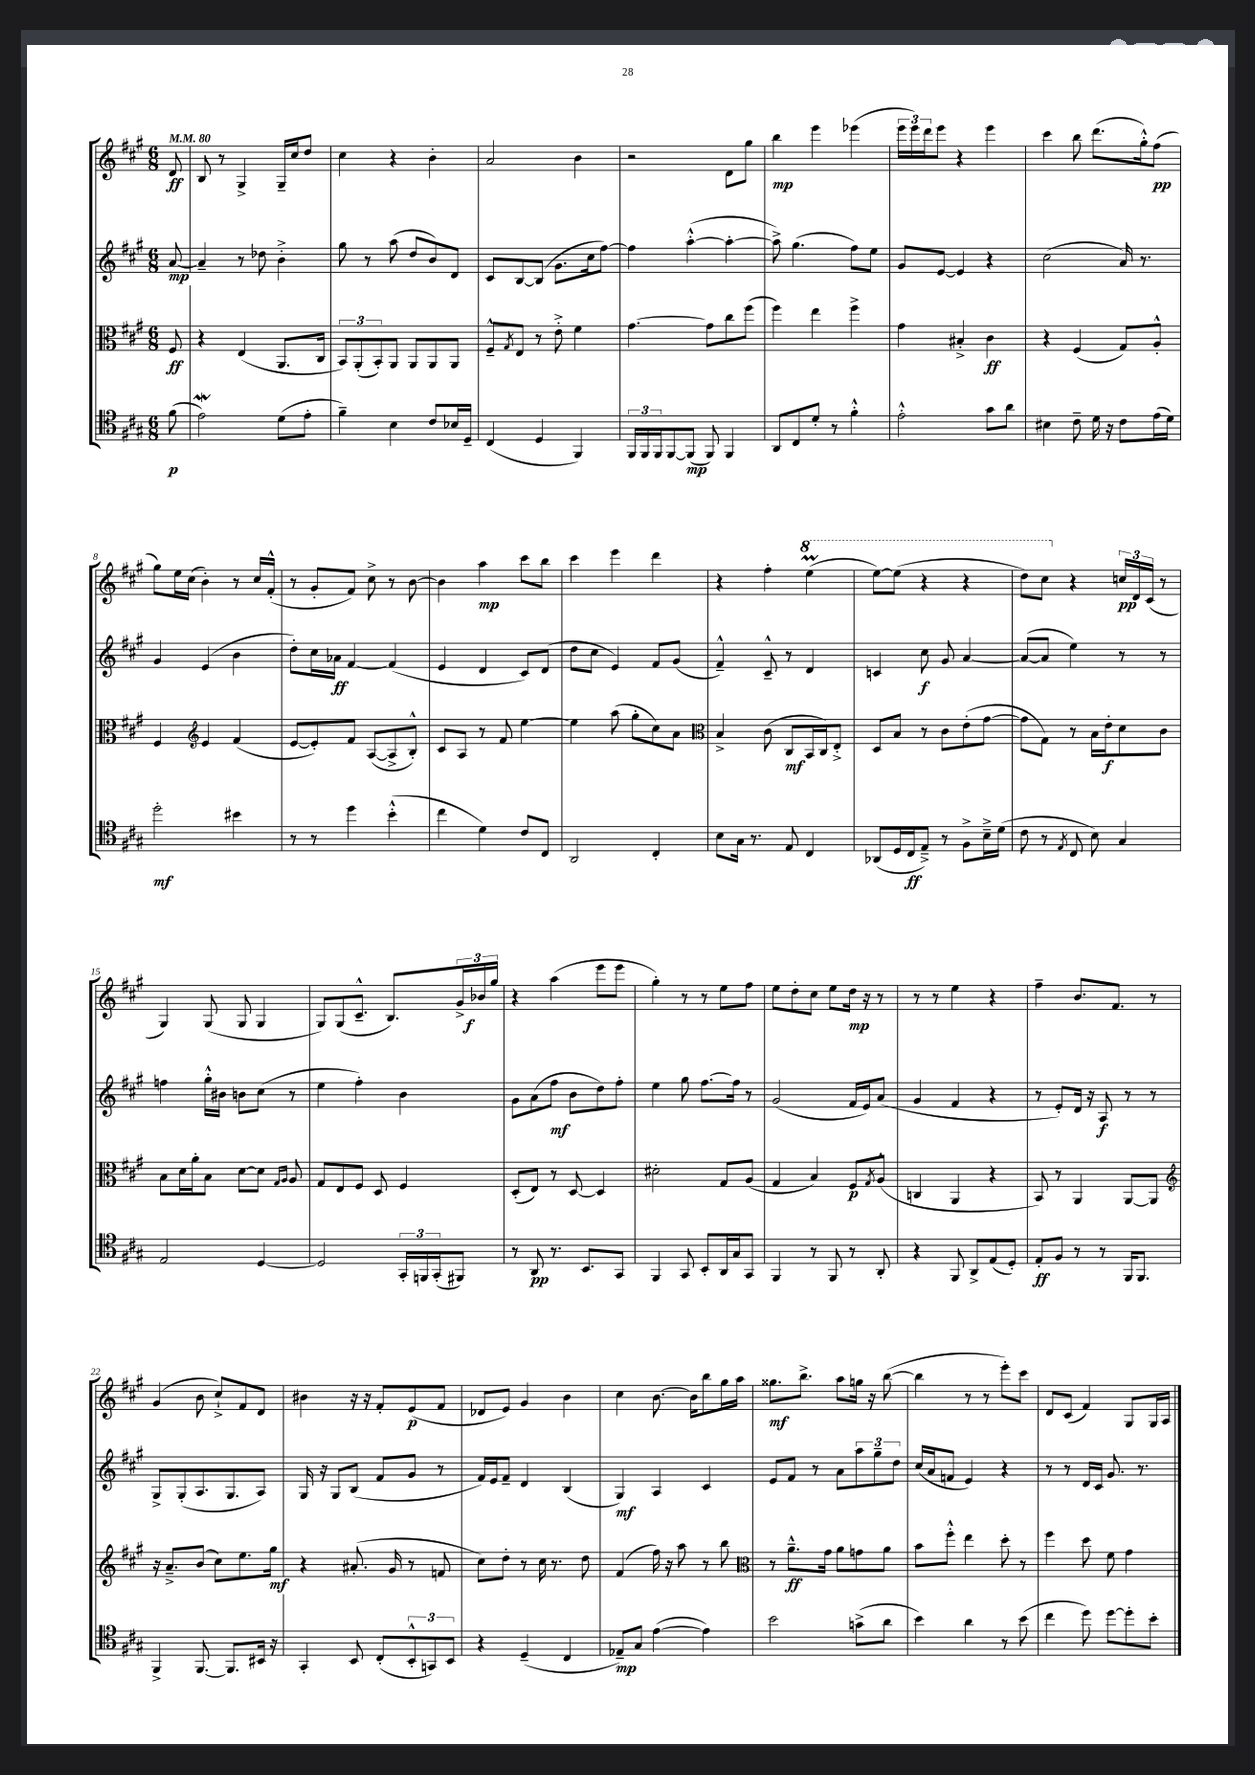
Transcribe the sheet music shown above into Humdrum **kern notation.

**kern	**dynam	**kern	**dynam	**kern	**dynam	**kern	**dynam
*part4	*part4	*part3	*part3	*part2	*part2	*part1	*part1
*staff4	*staff4	*staff3	*staff3	*staff2	*staff2	*staff1	*staff1
*clefC4	*	*clefC3	*	*clefG2	*	*clefG2	*
*k[f#c#g#]	*	*k[f#c#g#]	*	*k[f#c#g#]	*	*k[f#c#g#]	*
*M6/8	*	*M6/8	*	*M6/8	*	*M6/8	*
*MM80	*	*MM80	*	*MM80	*	*MM80	*
=	=	=	=	=	=	=	=
(8f#\	p	8F#/	ff	[8a/	mp	8d/	ff
=1	=1	=1	=1	=1	=1	=1	=1
2eW\)	.	4r	.	4a~/]	.	8B/	.
.	.	.	.	.	.	8r	.
.	.	(4E/	.	8r	.	4G#^/	.
.	.	.	.	8dd-X\	.	.	.
(8d\L	.	8.AA/L	.	4b'^\	.	16G#~/LL	.
.	.	.	.	.	.	16cc#/J	.
8e'\J	.	.	.	.	.	8dd/J	.
.	.	16C#/Jk	.	.	.	.	.
=2	=2	=2	=2	=2	=2	=2	=2
4f#~\)	.	12BB/L)	.	8gg#\	.	4cc#\	.
.	.	(12AA'/	.	.	.	.	.
.	.	.	.	8r	.	.	.
.	.	12BB'/)	.	.	.	.	.
4B\	.	8AA/J	.	(8aa\	.	4r	.
.	.	8AA/L	.	8dd/L	.	.	.
8c#/L	.	8AA/	.	8b/)	.	4b'\	.
16B-X/L	.	8AA/J	.	8d/J	.	.	.
16D~/JJ	.	.	.	.	.	.	.
=3	=3	=3	=3	=3	=3	=3	=3
(4C#/	.	8F#~^^/L	.	8c#/L	.	2a/	.
.	.	8qG#/	.	.	.	.	.
.	.	8E/J	.	[8B/	.	.	.
4D/	.	8r	.	(8B/J]	.	.	.
.	.	8e'^\	.	8.g#\L	.	.	.
4FF#/)	.	4f#\	.	.	.	4b\	.
.	.	.	.	16cc#\k	.	.	.
.	.	.	.	[8ff#\J)	.	.	.
=4	=4	=4	=4	=4	=4	=4	=4
24FF#/LL	.	[4.g#\	.	4ff#\]	.	2r	.
24FF#/	.	.	.	.	.	.	.
24FF#/J	.	.	.	.	.	.	.
[8FF#/	.	.	.	.	.	.	.
(8FF#/J]	mp	.	.	([4aa'^^\	.	.	.
8FF#/)	.	8g#\L]	.	.	.	.	.
4FF#/	.	8cc#\	.	4aa'\_	.	8d\L	.
.	.	(8ff#\J	.	.	.	8gg#\J	.
=5	=5	=5	=5	=5	=5	=5	=5
8AA/L	.	4ff#\)	.	8aa^\])	.	4bb\	mp
8C#/	.	.	.	(4.gg#\	.	.	.
8d'/J	.	4ee\	.	.	.	4eee\	.
8r	.	.	.	.	.	.	.
4f#'^^\	.	4ff#^\	.	8ff#\L)	.	(4eee-X\	.
.	.	.	.	8ee\J	.	.	.
=6	=6	=6	=6	=6	=6	=6	=6
2e'^^\	.	4g#\	.	8g#/L	.	24eee\LL	.
.	.	.	.	.	.	24eee\)	.
.	.	.	.	.	.	24ddd\J	.
.	.	.	.	[8e/J	.	8eee\J	.
.	.	4B#X'^/	.	4e/]	.	4r	.
8g#\L	.	4c#\	ff	4r	.	4eee\	.
8a\J	.	.	.	.	.	.	.
=7	=7	=7	=7	=7	=7	=7	=7
4B#X\	.	4r	.	(2cc#\	.	4ccc#\	.
8c#~\	.	(4F#/	.	.	.	8bb\	.
16d\	.	.	.	.	.	(8.ddd\L	.
16r	.	.	.	.	.	.	.
8c#\L	.	8G#/L)	.	16a/)	.	.	.
.	.	.	.	8.r	.	16gg#'^^\k)	.
(16e\L	.	8A'^^/J	.	.	.	(8ff#\J	pp
16d\JJ)	.	.	.	.	.	.	.
!!LO:LB:g=z
=8	=8	=8	=8	=8	=8	=8	=8
2dd'\	mf	4F#/	.	4g#/	.	8gg#\L)	.
.	.	.	.	.	.	16ee\L	.
.	.	.	.	.	.	(16cc#\JJ	.
*	*	*clefG2	*	*	*	*	*
.	.	4e/	.	(4e/	.	4b'\)	.
4b#X\	.	(4f#/	.	4b\	.	8r	.
.	.	.	.	.	.	16cc#/LL	.
.	.	.	.	.	.	(16f#'^^/JJ	.
=9	=9	=9	=9	=9	=9	=9	=9
8r	.	[8e/L	.	8dd'\L)	.	8r	.
8r	.	8e'/])	.	16cc#\L	.	8g#'/L	.
.	.	.	.	16a-X\JJ	ff	.	.
4dd\	.	8f#/J	.	[4f#/	.	8f#/J)	.
.	.	([8A/L	.	.	.	8cc#^\	.
(4b'^^\	.	8A^/]	.	(4f#/]	.	8r	.
.	.	8B'^^/J)	.	.	.	[8b\	.
=10	=10	=10	=10	=10	=10	=10	=10
4cc#\	.	8c#/L	.	4e/	.	4b\]	.
.	.	8A/J	.	.	.	.	.
4d\)	.	8r	.	4d/	.	4aa\	mp
.	.	8f#/	.	.	.	.	.
8c#/L	.	[4ee\	.	8c#/L)	.	8ccc#\L	.
8C#/J	.	.	.	(8d/J	.	8bb\J	.
=11	=11	=11	=11	=11	=11	=11	=11
2AA/	.	4ee\]	.	8dd\L	.	4ccc#\	.
.	.	.	.	8cc#\J	.	.	.
.	.	(8aa\	.	4e/)	.	4eee\	.
.	.	8gg#'\L	.	.	.	.	.
4C#'/	.	8cc#\)	.	8f#/L	.	4ddd\	.
.	.	8a\J	.	(8g#/J	.	.	.
=12	=12	=12	=12	=12	=12	=12	=12
*	*	*clefC3	*	*	*	*	*
8B\L	.	4B^/	.	4f#~^^/)	.	4r	.
16G#\Jk	.	.	.	.	.	.	.
8.r	.	.	.	.	.	.	.
.	.	(8c#\	.	8c#~^^/	.	4ff#'\	.
8E/	.	8C#/L	mf	8r	.	.	.
*	*	*	*	*	*	*8va	*
4C#/	.	16BB/L	.	4d/	.	(4eeeM\	.
.	.	16C#/J)	.	.	.	.	.
.	.	8E'^/J	.	.	.	.	.
=13	=13	=13	=13	=13	=13	=13	=13
(8AA-X/L	.	8D/L	.	4cn/	.	[8eee\L)	.
16D/L	.	8B/J	.	.	.	(8eee\J]	.
16C#/J	ff	.	.	.	.	.	.
8E~^/J)	.	8r	.	8cc#\	f	4r	.
8r	.	8c#\L	.	8g#/	.	.	.
8F#^\L	.	(8e'\	.	[4a/	.	4r	.
16B~^\L	.	[8g#\J	.	.	.	.	.
(16d\JJ	.	.	.	.	.	.	.
=14	=14	=14	=14	=14	=14	=14	=14
8c#\	.	8g#\L]	.	(8a/L_	.	8ddd\L)	.
8r	.	8G#\J)	.	8a/J]	.	8ccc#\J	.
8qE/	.	.	.	.	.	.	.
*	*	*	*	*	*	*X8va	*
8C#/	.	8r	.	4ee\)	.	4r	.
8B\)	.	16B\LL	.	.	.	.	.
.	.	16e'\J	f	.	.	.	.
4G#/	.	8d\	.	8r	.	24ccn/LL	pp
.	.	.	.	.	.	24d/	.
.	.	.	.	.	.	(24c#/JJ	.
.	.	8c#\J	.	8r	.	8r	.
!!LO:LB:g=z
=15	=15	=15	=15	=15	=15	=15	=15
2E/	.	8B\L	.	4ffn\	.	4G#/)	.
.	.	16d\L	.	.	.	.	.
.	.	16a'\J	.	.	.	.	.
.	.	8B\J	.	16gg#'^^\LL	.	(8G#/	.
.	.	.	.	16b#X\JJ	.	.	.
.	.	[8d\L	.	8bn\L	.	8G#/	.
[4D/	.	8d\J]	.	(8cc#\J	.	4G#/	.
.	.	16qqG#/LL	.	.	.	.	.
.	.	16qqA/JJ	.	.	.	.	.
.	.	8A/	.	8r	.	.	.
=16	=16	=16	=16	=16	=16	=16	=16
2D/]	.	8G#/L	.	4ee\	.	8G#/L)	.
.	.	8E/	.	.	.	(8G#/	.
.	.	8F#/J	.	4ff#'\)	.	8.c#~^^/J	.
.	.	8D/	.	.	.	.	.
.	.	.	.	.	.	8.B/L)	.
24GG#'/LL	.	4F#/	.	4b\	.	.	.
24FFn/	.	.	.	.	.	.	.
(24GG#'/J	.	.	.	.	.	.	.
8FF#X/J)	.	.	.	.	.	24g#^/L	.
.	.	.	.	.	.	24b-X/	f
.	.	.	.	.	.	24gg#/JJ	.
=17	=17	=17	=17	=17	=17	=17	=17
8r	.	(8D'/L	.	8g#\L	.	4r	.
8AA/	pp	8E/J)	.	(8a\	.	.	.
8.r	.	8r	.	8ff#\J	mf	(4aa\	.
.	.	[8D/	.	8b\L	.	.	.
8.BB/L	.	.	.	.	.	.	.
.	.	4D/]	.	8dd\)	.	8eee\L	.
8GG#/J	.	.	.	8ff#'\J	.	8eee\J	.
=18	=18	=18	=18	=18	=18	=18	=18
4FF#/	.	2d#X'\	.	4ee\	.	4gg#'\)	.
8GG#/	.	.	.	8gg#\	.	8r	.
8BB'/L	.	.	.	[8.ff#\L	.	8r	.
16AA/L	.	8G#/L	.	.	.	8ee\L	.
16G#/J	.	.	.	16ff#\Jk]	.	.	.
8GG#/J	.	(8A/J	.	8r	.	8ff#\J	.
=19	=19	=19	=19	=19	=19	=19	=19
4FF#/	.	4G#/	.	(2g#/	.	8ee\L	.
.	.	.	.	.	.	8dd'\	.
8r	.	4B/)	.	.	.	8cc#\J	.
8FF#/	.	.	.	.	.	8ee\L	.
8r	.	8F#/L	p	16f#/LL	.	16dd\Jk	mp
.	.	.	.	16e/J)	.	16r	.
.	.	8qG#/	.	.	.	.	.
8AA'/	.	(8A^^/J	.	(8a/J	.	8r	.
=20	=20	=20	=20	=20	=20	=20	=20
4r	.	4Cn/	.	4g#/	.	8r	.
.	.	.	.	.	.	8r	.
8FF#/	.	4AA/	.	4f#/	.	4ee\	.
8AA^/L	.	.	.	.	.	.	.
(8E/	.	4r	.	4r	.	4r	.
8D'/J)	.	.	.	.	.	.	.
=21	=21	=21	=21	=21	=21	=21	=21
8E'/L	ff	8BB/)	.	8r	.	4ff#~\	.
8F#/J	.	8r	.	8e'/L)	.	.	.
8r	.	4AA/	.	16d/Jk	.	8.b/L	.
.	.	.	.	16r	.	.	.
8r	.	.	.	8A/	f	.	.
.	.	.	.	.	.	8.f#/J	.
16FF#/KL	.	[8AA/L	.	8r	.	.	.
8.FF#/J	.	.	.	.	.	.	.
.	.	8AA/J]	.	8r	.	8r	.
!!LO:LB:g=z
=22	=22	=22	=22	=22	=22	=22	=22
*	*	*clefG2	*	*	*	*	*
4FF#^/	.	16r	.	8G#^/L	.	(4g#/	.
.	.	8.a~^/L	.	.	.	.	.
.	.	.	.	(8G#'/	.	.	.
[8.FF#/	.	(8b/J	.	8.A/	.	8b\	.
.	.	8cc#\L)	.	.	.	8cc#`^/L)	.
8.FF#/L]	.	.	.	8.G#/	.	.	.
.	.	8.ee\	.	.	.	8f#/	.
16BB#X/Jk	.	.	.	8A/J)	.	8d/J	.
16r	.	16gg#\Jk	mf	.	.	.	.
=23	=23	=23	=23	=23	=23	=23	=23
4GG#'/	.	4r	.	16G#/	.	4b#X\	.
.	.	.	.	16r	.	.	.
.	.	.	.	8G#/L	.	.	.
8BB/	.	(8.a#X'/	.	(8B/J	.	16r	.
.	.	.	.	.	.	16r	.
(8C#'/L	.	.	.	8f#/L	.	8f#'/L	.
.	.	16g#/	.	.	.	.	.
12BB'^^/	.	8r	.	8g#/J	.	(8e/	p
12GGn/)	.	.	.	.	.	.	.
.	.	8fn/	.	8r	.	8f#/J	.
12BB/J	.	.	.	.	.	.	.
=24	=24	=24	=24	=24	=24	=24	=24
4r	.	8cc#\L)	.	16f#/LL)	.	8d-X/L	.
.	.	.	.	16e/J	.	.	.
.	.	8dd'\J	.	8f#~/J	.	8e/J)	.
(4D~/	.	8r	.	4d/	.	4g#/	.
.	.	16cc#\	.	.	.	.	.
.	.	8.r	.	.	.	.	.
4C#/	.	.	.	(4B/	.	4b\	.
.	.	8dd\	.	.	.	.	.
=25	=25	=25	=25	=25	=25	=25	=25
8E-X~/L)	mp	(4f#/	.	4G#/)	mf	4cc#\	.
8G#/J	.	.	.	.	.	.	.
([4e\	.	16ff#\)	.	4A/	.	[8.b\	.
.	.	16r	.	.	.	.	.
.	.	8aa\	.	.	.	.	.
.	.	.	.	.	.	16b\KL]	.
4e\])	.	8r	.	4c#/	.	8bb\	.
.	.	8bb\	.	.	.	16gg#\L	.
.	.	.	.	.	.	16aa\JJ	.
=26	=26	=26	=26	=26	=26	=26	=26
*	*	*clefC3	*	*	*	*	*
2b\	.	8r	.	8e/L	.	8.gg##X\L	mf
.	.	8.a~^^\L	ff	8f#/J	.	.	.
.	.	.	.	.	.	8.bb^\J	.
.	.	.	.	8r	.	.	.
.	.	16g#\Jk	.	.	.	.	.
.	.	8a\L	.	8a\L	.	8aa\L	.
(8gn^\L	.	8gn\	.	12aa\	.	16ggn\Jk	.
.	.	.	.	.	.	16r	.
.	.	.	.	12gg#~\	.	.	.
8a\J	.	8a\J	.	.	.	([8bb\	.
.	.	.	.	12dd\J	.	.	.
=27	=27	=27	=27	=27	=27	=27	=27
4b\)	.	8b\L	.	(16cc#/LL	.	4bb\]	.
.	.	.	.	16a/J	.	.	.
.	.	8ff#'^^\J	.	8fn/J	.	.	.
4a\	.	4ee\	.	4e/)	.	8r	.
.	.	.	.	.	.	8r	.
8r	.	8dd'\	.	4r	.	8eee'\L)	.
(8b\	.	8r	.	.	.	8ccc#\J	.
=28	=28	=28	=28	=28	=28	=28	=28
4cc#\	.	4ff#\	.	8r	.	8d/L	.
.	.	.	.	8r	.	(8c#/J	.
8dd\)	.	8dd\	.	16d/LL	.	4f#/)	.
.	.	.	.	16c#/JJ	.	.	.
[8dd\L	.	8f#\	.	8.g#/	.	.	.
8dd'\]	.	4g#\	.	.	.	8G#/L	.
.	.	.	.	8.r	.	.	.
8b'\J	.	.	.	.	.	16G#/L	.
.	.	.	.	.	.	16A/JJ	.
==	==	==	==	==	==	==	==
*-	*-	*-	*-	*-	*-	*-	*-
